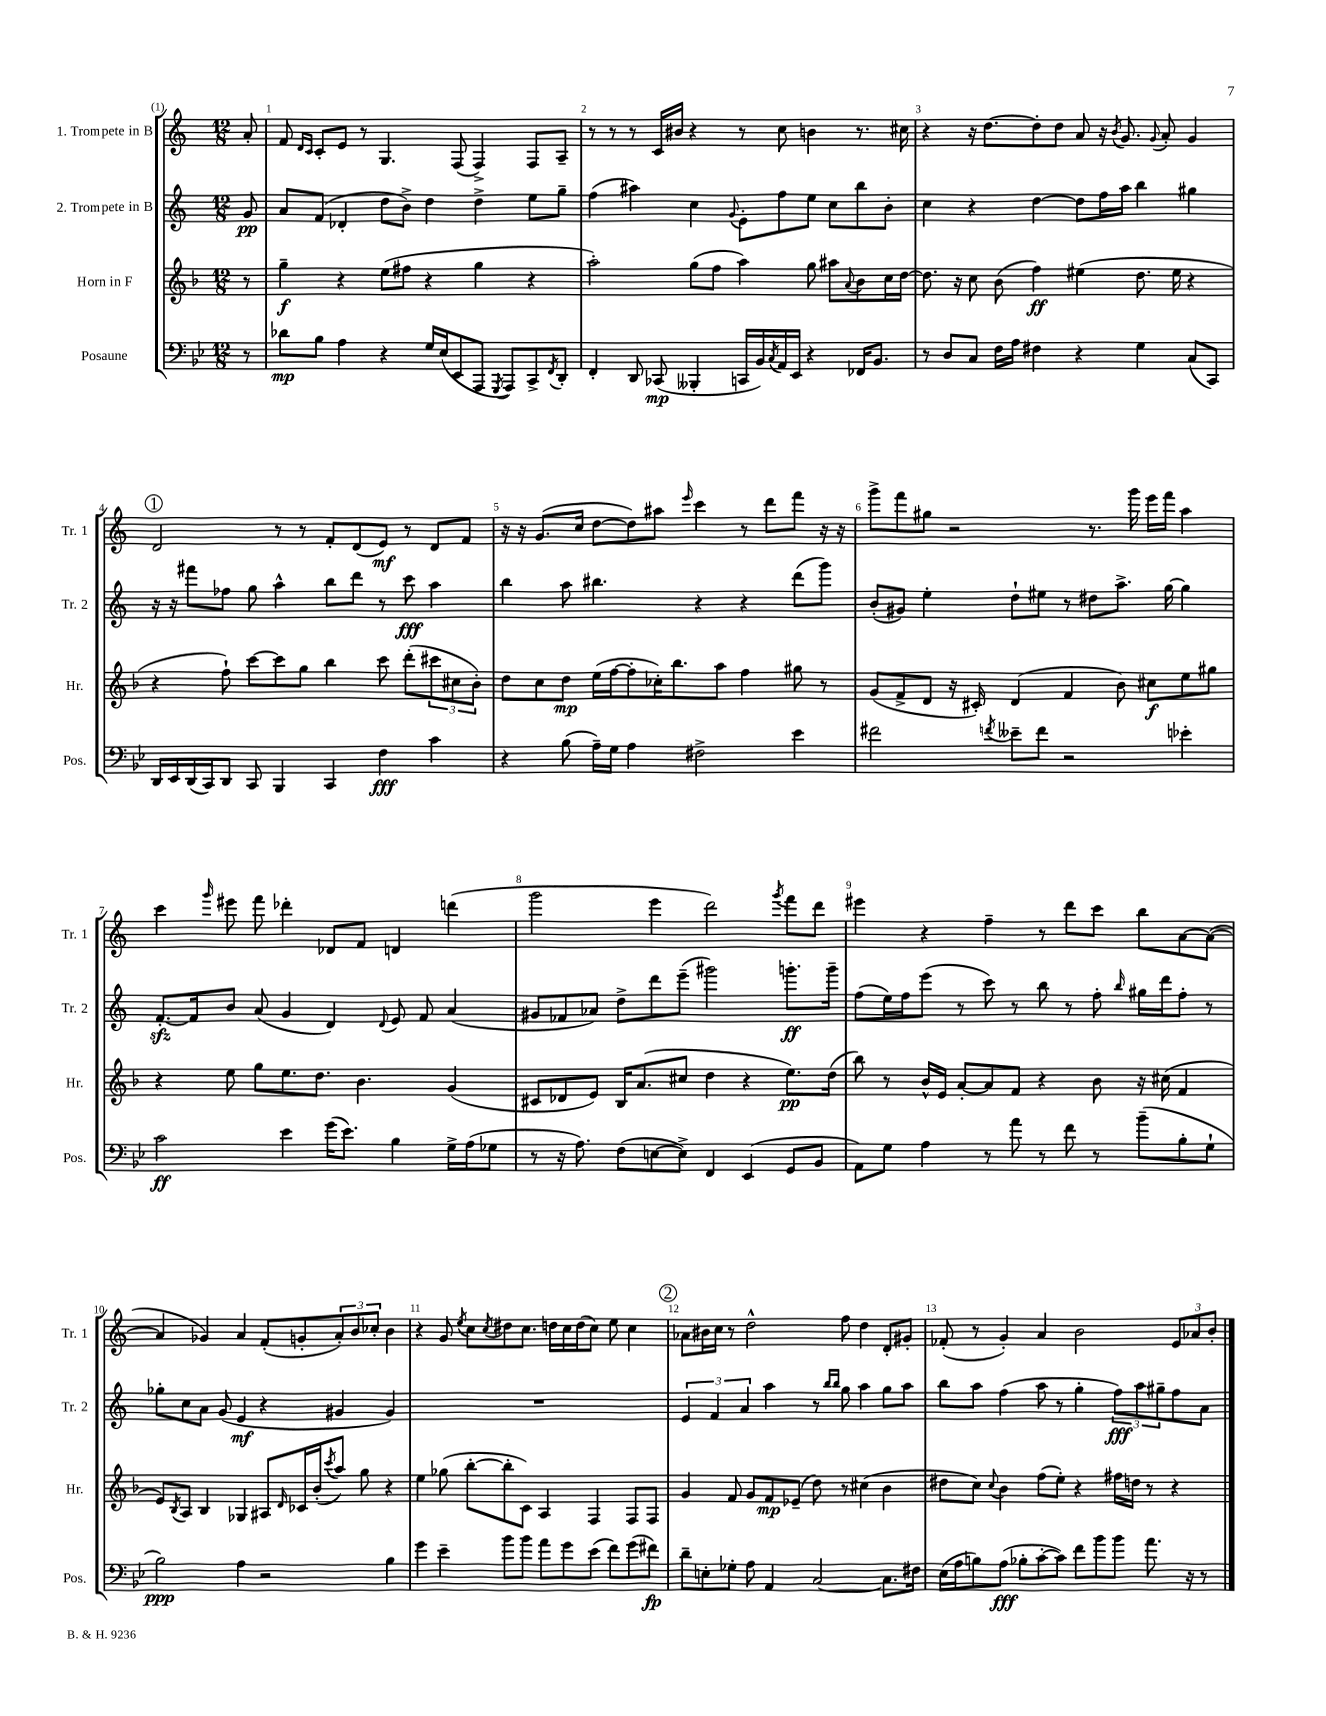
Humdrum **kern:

**kern	**dynam	**kern	**dynam	**kern	**dynam	**kern	**dynam
*part4	*part4	*part3	*part3	*part2	*part2	*part1	*part1
*staff4	*staff4	*staff3	*staff3	*staff2	*staff2	*staff1	*staff1
*I"Posaune	*	*I"Horn in F	*	*I"2. Trompete in B	*	*I"1. Trompete in B	*
*I'Pos.	*	*I'Hr.	*	*I'Tr. 2	*	*I'Tr. 1	*
*clefF4	*	*clefG2	*	*clefG2	*	*clefG2	*
*k[b-e-]	*	*k[b-]	*	*k[]	*	*k[]	*
*M12/8	*	*M12/8	*	*M12/8	*	*M12/8	*
=	=	=	=	=	=	=	=
8r	.	8r	.	8g/	pp	8a'/	.
=1	=1	=1	=1	=1	=1	=1	=1
8d-X\L	mp	4gg~\	f	8a/L	.	8f/	.
.	.	.	.	.	.	16qqd/LL	.
.	.	.	.	.	.	16qqc/JJ	.
8B-\J	.	.	.	(8f/J	.	8c'/L	.
4A\	.	4r	.	4d-X'/	.	8e/J	.
.	.	.	.	.	.	8r	.
4r	.	(8ee\L	.	8dd\L	.	4.G/	.
.	.	8ff#X\J	.	8b^\J)	.	.	.
16G/LL	.	4r	.	4dd\	.	.	.
(16E-/J	.	.	.	.	.	.	.
8EE-/	.	.	.	.	.	(8F/	.
8AAA/J	.	4gg\	.	4dd^\	.	4F^/)	.
8qGGG/	.	.	.	.	.	.	.
8AAA/L)	.	.	.	.	.	.	.
8CC^/	.	4r	.	8ee\L	.	8F/L	.
8qFF/	.	.	.	.	.	.	.
8DD'/J	.	.	.	8gg~\J	.	8A~/J	.
=2	=2	=2	=2	=2	=2	=2	=2
4FF'/	.	2aa'\)	.	(4ff\	.	8r	.
.	.	.	.	.	.	8r	.
8DD/	.	.	.	4aa#X\)	.	8r	.
(8CC-X/	mp	.	.	.	.	16c/LL	.
.	.	.	.	.	.	16b#X/JJ	.
4BBB--X'/	.	(8gg\L	.	4cc\	.	4r	.
.	.	8ff\J	.	.	.	.	.
.	.	.	.	8qqg/	.	.	.
16CCn/LL	.	4aa\)	.	8e'\L	.	8r	.
16BB-/)	.	.	.	.	.	.	.
8qC/	.	.	.	.	.	.	.
16AA/	.	.	.	8ff\	.	8cc\	.
16EE-/JJ	.	.	.	.	.	.	.
4r	.	8gg\	.	8ee\J	.	4bn\	.
.	.	8aa#X\L	.	8cc\L	.	.	.
.	.	8qqa/	.	.	.	.	.
16FF-X/KL	.	8b-\	.	8bb\	.	8.r	.
8.BB-/J	.	.	.	.	.	.	.
.	.	16cc\L	.	8b'\J	.	.	.
.	.	[16dd\JJ	.	.	.	16cc#X\	.
=3	=3	=3	=3	=3	=3	=3	=3
8r	.	8.dd\]	.	4cc\	.	4r	.
8D/L	.	.	.	.	.	.	.
.	.	16r	.	.	.	.	.
8C/J	.	8cc\	.	4r	.	16r	.
.	.	.	.	.	.	[8.dd\L	.
16F\LL	.	(8b-\	.	.	.	.	.
16A\JJ	.	.	.	.	.	.	.
4F#X\	.	4ff\)	ff	[4dd\	.	8dd'\]	.
.	.	.	.	.	.	8dd\J	.
4r	.	(4ee#X\	.	8dd\L]	.	8a/	.
.	.	.	.	16ff\L	.	16r	.
.	.	.	.	.	.	8qb/	.
.	.	.	.	16aa\JJ	.	8.g/	.
4G\	.	8.dd\	.	4bb\	.	.	.
.	.	.	.	.	.	8qqg/	.
.	.	.	.	.	.	8a'/	.
.	.	16ee#\	.	.	.	.	.
(8C/L	.	4r	.	4gg#X\	.	4g/	.
8CC/J)	.	.	.	.	.	.	.
!!LO:LB:g=z
!!LO:REH:place=s1:t=1
=4	=4	=4	=4	=4	=4	=4	=4
16DD/LL	.	4r	.	16r	.	2d/	.
16EE-/	.	.	.	16r	.	.	.
(16DD/	.	.	.	8fff#X\L	.	.	.
16CC/J)	.	.	.	.	.	.	.
8DD/J	.	8ff`\)	.	8ff-X\J	.	.	.
8CC/	.	[8ccc\L	.	8gg\	.	.	.
4BBB-/	.	8ccc\]	.	4aa^^\	.	8r	.
.	.	8gg\J	.	.	.	8r	.
4CC/	.	4bb-\	.	8bb\L	.	8f'/L	.
.	.	.	.	8ddd\J	.	(8d/	.
4F\	fff	8ccc\	.	8r	.	8e/J)	mf
.	.	(8ddd'\L	.	8ccc\	fff	8r	.
4c\	.	12ccc#X\	.	4aa\	.	8d/L	.
.	.	12cc#X\	.	.	.	.	.
.	.	.	.	.	.	8f/J	.
.	.	12b-'\J)	.	.	.	.	.
=5	=5	=5	=5	=5	=5	=5	=5
4r	.	8dd\L	.	4bb\	.	16r	.
.	.	.	.	.	.	16r	.
.	.	8cc\	.	.	.	(8.g/L	.
(8B-\	.	8dd\J	mp	8aa\	.	.	.
.	.	.	.	.	.	16cc/Jk	.
16A~\LL)	.	(16ee\LL	.	4.bb#X\	.	[8dd\L	.
16G\JJ	.	[16ff\J	.	.	.	.	.
4A\	.	8ff'\]	.	.	.	8dd\])	.
.	.	16cc-X'\K)	.	.	.	8aa#X\J	.
.	.	8.bb-\	.	.	.	.	.
.	.	.	.	.	.	16qqeee/	.
2F#X^\	.	.	.	4r	.	4ccc\	.
.	.	8aa\J	.	.	.	.	.
.	.	4ff\	.	4r	.	8r	.
.	.	.	.	.	.	8ddd\L	.
4e-\	.	8gg#X\	.	(8ddd\L	.	8fff\J	.
.	.	8r	.	8ggg\J)	.	16r	.
.	.	.	.	.	.	16r	.
=6	=6	=6	=6	=6	=6	=6	=6
2f#X\	.	(8g/L	.	(8b'/L	.	8ggg^\L	.
.	.	8f^/	.	8g#X/J)	.	8fff\	.
.	.	8d/J	.	4ee'\	.	8gg#X\J	.
.	.	16r	.	.	.	2r	.
.	.	16c#X'/)	.	.	.	.	.
8qfn/	.	.	.	.	.	.	.
8e--X~\L	.	(4d/	.	8dd`\L	.	.	.
8f\J	.	.	.	8ee#X\J	.	.	.
2r	.	4f/	.	8r	.	.	.
.	.	.	.	8dd#X\L	.	8.r	.
.	.	8b-\)	.	8.aa^\J	.	.	.
.	.	.	.	.	.	16ggg\	.
.	.	8cc#X\L	f	.	.	16eee\LL	.
.	.	.	.	[16gg\	.	16fff\JJ	.
4e-X'\	.	8ee\	.	4gg\]	.	4aa\	.
.	.	8gg#X\J	.	.	.	.	.
!!LO:LB:g=z
=7	=7	=7	=7	=7	=7	=7	=7
2c\	ff	4r	.	[8.fzz'/L	.	4ccc\	.
.	.	.	.	16f/k]	.	.	.
.	.	.	.	.	.	16qqggg/	.
.	.	8ee\	.	8b/J	.	8eee#X\	.
.	.	8gg\L	.	(8a/	.	8fff\	.
4e-\	.	8.ee\	.	4g/	.	4ddd-X'\	.
.	.	8.dd\J	.	.	.	.	.
(16g\KL	.	.	.	4d/)	.	8d-X/L	.
8.e-\J)	.	.	.	.	.	.	.
.	.	4.b-\	.	.	.	8f/J	.
.	.	.	.	8qqd/	.	.	.
4B-\	.	.	.	8e/	.	4dn/	.
.	.	.	.	8f/	.	.	.
16G^\LL	.	(4g/	.	(4a/	.	(4dddn\	.
(16A\J	.	.	.	.	.	.	.
8G-X\J	.	.	.	.	.	.	.
=8	=8	=8	=8	=8	=8	=8	=8
8r	.	8c#X/L	.	8g#X/L	.	2ggg\	.
16r	.	8d-X/	.	8f-X/	.	.	.
8.A\)	.	.	.	.	.	.	.
.	.	8e/J)	.	8a-X/J)	.	.	.
(8F\L	.	16B-/KL	.	8dd^\L	.	.	.
.	.	(8.a/	.	.	.	.	.
[8En\	.	.	.	8ddd\	.	4eee\	.
8E^\J])	.	8cc#X/J	.	(8eee~\J	.	.	.
4FF/	.	4dd\	.	2ggg#X\)	.	2ddd\)	.
(4EE-/	.	4r	.	.	.	.	.
.	.	.	.	.	.	8qggg/	.
8GG/L	.	8.ee\L)	pp	8.gggn'\L	ff	8fff\L	.
8BB-/J	.	.	.	.	.	8ddd\J	.
.	.	(16dd\Jk	.	16ggg~\Jk	.	.	.
=9	=9	=9	=9	=9	=9	=9	=9
8AA\L)	.	8bb-\)	.	(8ff\L	.	4eee#X\	.
8G\J	.	8r	.	16ee\L)	.	.	.
.	.	.	.	16ff\J	.	.	.
4A\	.	16b-^^/LL	.	(8eee\J	.	4r	.
.	.	16e/JJ	.	.	.	.	.
.	.	[8a'/L	.	8r	.	.	.
8r	.	8a/]	.	8ccc\)	.	4ff~\	.
8a\	.	8f/J	.	8r	.	.	.
8r	.	4r	.	8bb\	.	8r	.
8f\	.	.	.	8r	.	8ddd\L	.
8r	.	8b-\	.	8ff'\	.	8ccc\J	.
.	.	.	.	16qqbb/	.	.	.
(8b-~\L	.	16r	.	16gg#X\LL	.	8bb\L	.
.	.	(16cc#X\	.	16ddd\J	.	.	.
8B-'\	.	4f/	.	8ff'\J	.	[8a\	.
8G`\J	.	.	.	8r	.	(8a\J_	.
!!LO:LB:g=z
=10	=10	=10	=10	=10	=10	=10	=10
2B-\)	ppp	8e/L)	.	8gg-X'\L	.	4a/]	.
.	.	8qB-/	.	.	.	.	.
.	.	8A/J	.	8cc\	.	.	.
.	.	4B-/	.	8a\J	.	4g-X/)	.
.	.	.	.	(8g/	.	.	.
4A\	.	4G-X/	.	4e/	mf	4a/	.
2r	.	8A#X/L	.	4r	.	(8f'/L	.
.	.	16qqd/	.	.	.	.	.
.	.	16c-X/L	.	.	.	8gn'/	.
.	.	(16b-'/J	.	.	.	.	.
.	.	8qccc/	.	.	.	.	.
.	.	8aa/J)	.	4g#X/	.	12a'/)	.
.	.	.	.	.	.	12b/	.
.	.	8gg\	.	.	.	.	.
.	.	.	.	.	.	12cc-X'/J	.
4B-\	.	4r	.	4g#/)	.	4b\	.
=11	=11	=11	=11	=11	=11	=11	=11
4g\	.	4ee\	.	1.r	.	4r	.
4e-~\	.	(8gg-X\	.	.	.	8g/	.
.	.	.	.	.	.	8qee/	.
.	.	[8bb-'\L	.	.	.	8cc\L	.
.	.	.	.	.	.	8qcc/	.
8b-\L	.	8bb-'\]	.	.	.	8dd#X\	.
8b-\J	.	8c\J)	.	.	.	8.cc\J	.
8a\L	.	4A/	.	.	.	.	.
.	.	.	.	.	.	16ddn\LL	.
8g\	.	.	.	.	.	16cc\	.
.	.	.	.	.	.	(16dd\J	.
(8e-\J	.	4F/	.	.	.	8cc\J)	.
8f\L)	.	.	.	.	.	8ee\	.
(8g\	.	8F/L	.	.	.	4cc\	.
8f#X\J)	fp	8F/J	.	.	.	.	.
!!LO:REH:place=s1:t=2
=12	=12	=12	=12	=12	=12	=12	=12
8d~\L	.	4g/	.	6e/	.	8a-X\L	.
8En'\	.	.	.	.	.	16b#X\L	.
.	.	.	.	6f/	.	.	.
.	.	.	.	.	.	16cc\JJ	.
8G-X'\J	.	8f/	.	.	.	8r	.
.	.	.	.	6a/	.	.	.
8A\	.	8g/L	.	.	.	2dd^^\	.
4AA/	.	8f/	mp	4aa\	.	.	.
.	.	(8e-X~/J	.	.	.	.	.
[2C/	.	8dd\)	.	8r	.	.	.
.	.	.	.	16qqbb/LL	.	.	.
.	.	.	.	16qqbb/JJ	.	.	.
.	.	8r	.	8gg\	.	8ff\	.
.	.	(4cc#X\	.	4aa\	.	4dd\	.
8.C\L]	.	4b-\	.	8gg\L	.	8d'/L	.
.	.	.	.	8aa\J	.	8g#X'/J	.
16F#X\Jk	.	.	.	.	.	.	.
=13	=13	=13	=13	=13	=13	=13	=13
(16E-\LL	.	8dd#X\L	.	8bb\L	.	(8f-X'/	.
16A\J	.	.	.	.	.	.	.
8Bn\)	.	8cc\J)	.	8aa\J	.	8r	.
.	.	8qqcc/	.	.	.	.	.
(8A\J	fff	4b-\	.	(4ff\	.	4g'/)	.
8B-X'\L	.	.	.	.	.	.	.
[8c'\	.	(8ff\L	.	8aa\	.	4a/	.
8c\J])	.	8ee'\J)	.	8r	.	.	.
8f\L	.	4r	.	4gg'\	.	2b\	.
8b-\	.	.	.	.	.	.	.
8b-\J	.	16ff#X\LL	.	12ff\L)	fff	.	.
.	.	16ddn\JJ	.	.	.	.	.
.	.	.	.	12aa\	.	.	.
8.a\	.	8r	.	.	.	.	.
.	.	.	.	12gg#X~\	.	.	.
.	.	4r	.	8ff\	.	12e/L	.
16r	.	.	.	.	.	.	.
.	.	.	.	.	.	12a-X/	.
8r	.	.	.	8a\J	.	.	.
.	.	.	.	.	.	12b'/J	.
==	==	==	==	==	==	==	==
*-	*-	*-	*-	*-	*-	*-	*-
